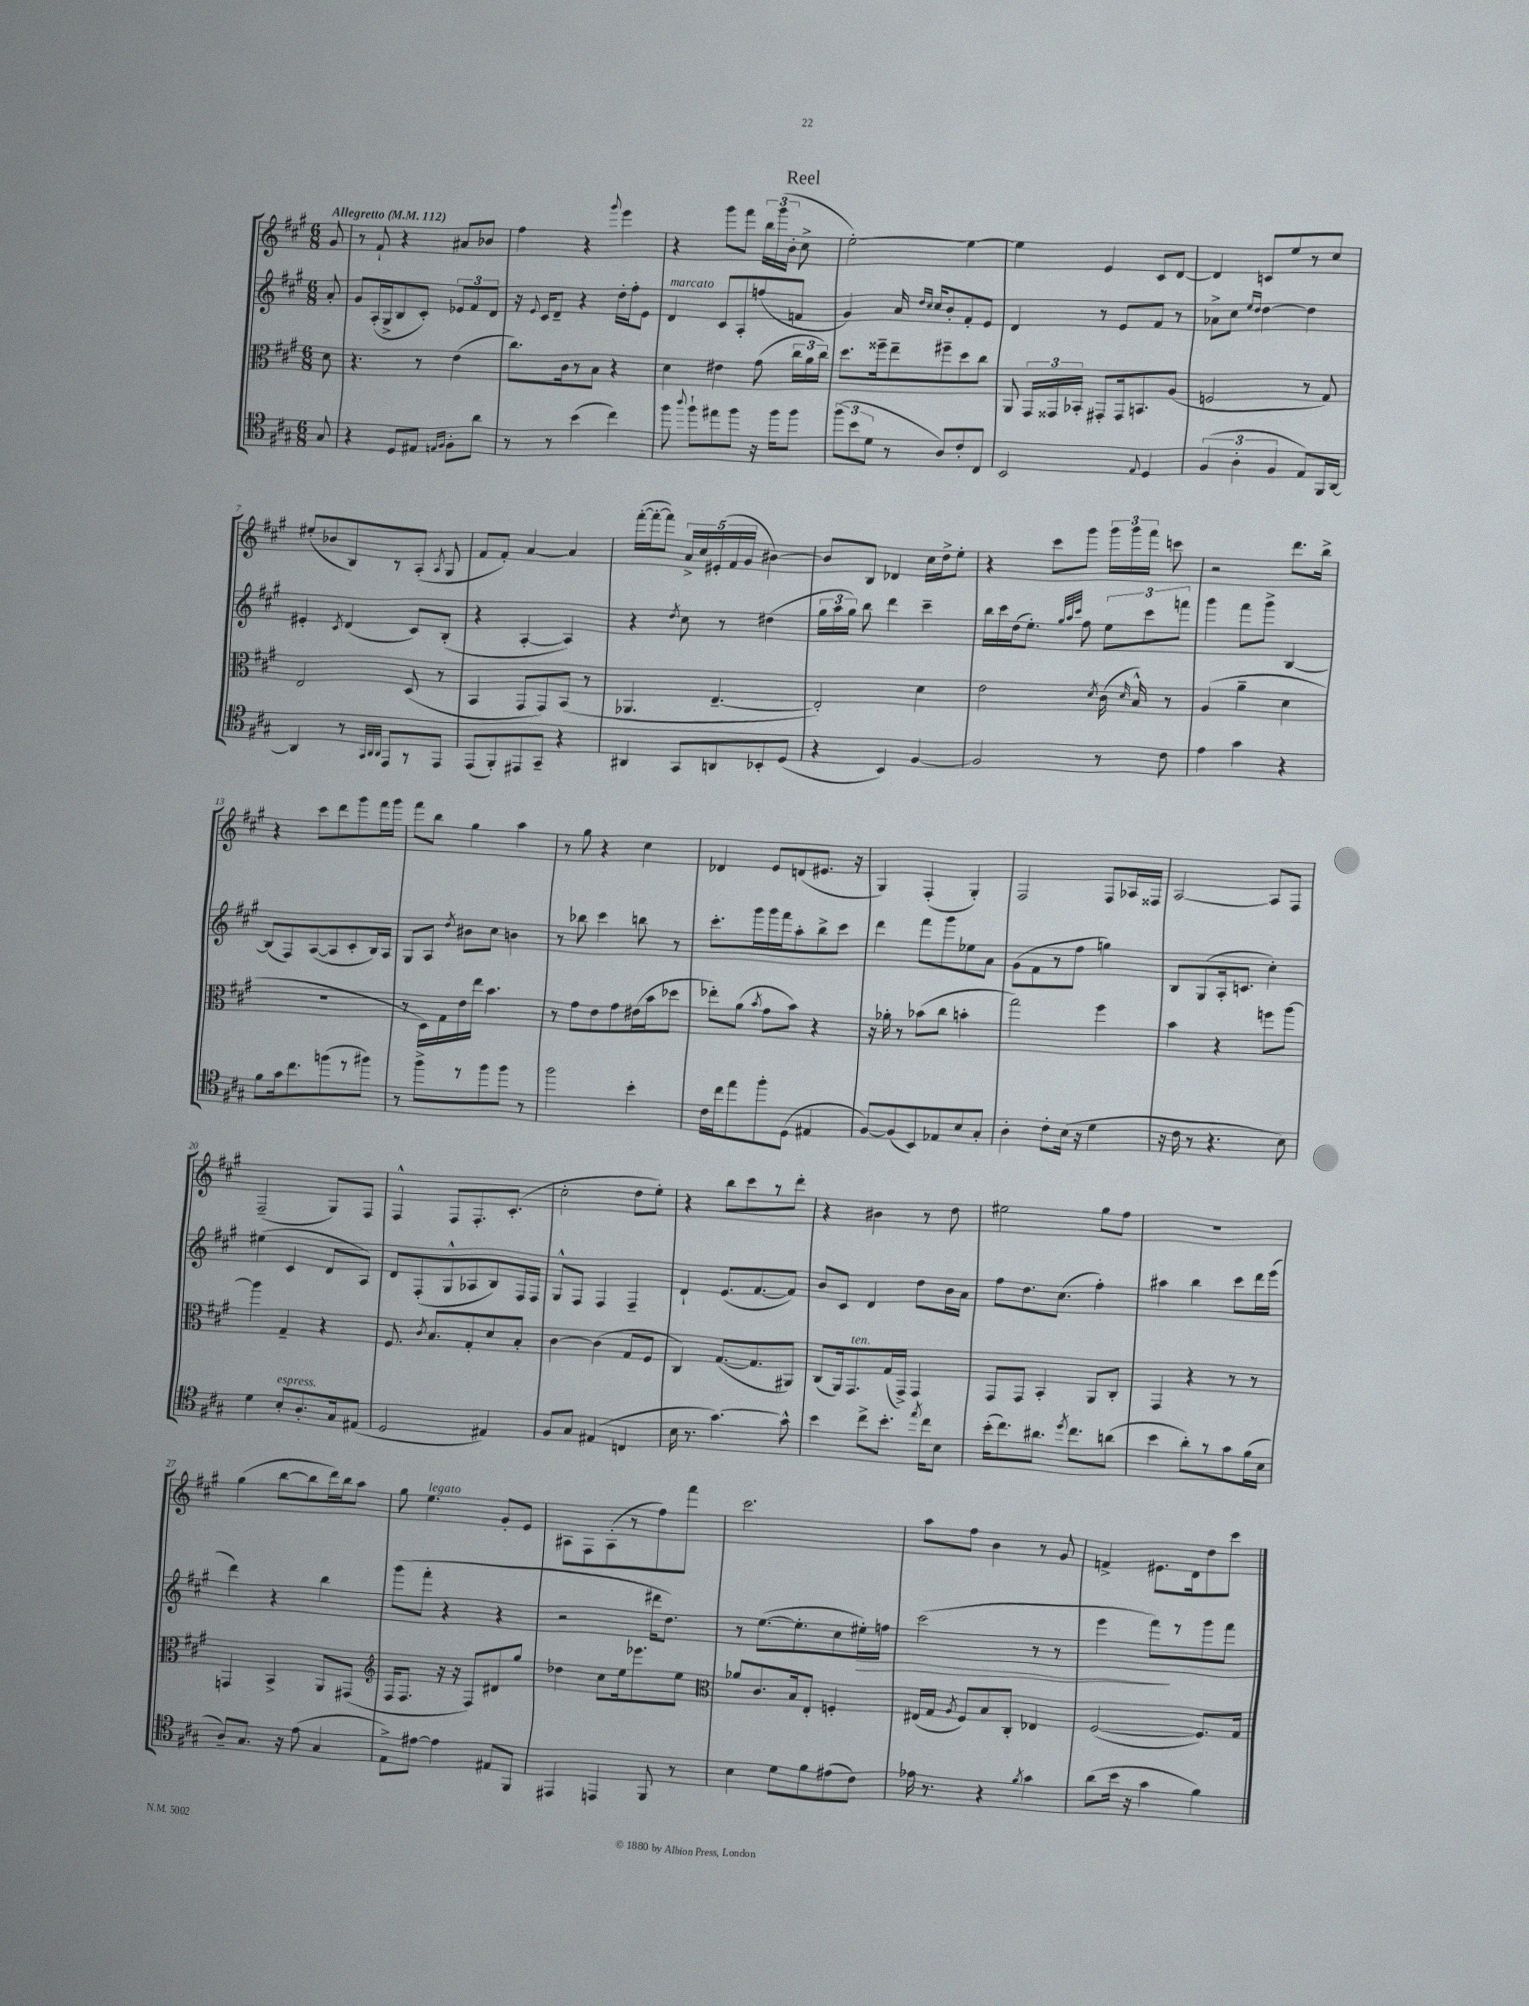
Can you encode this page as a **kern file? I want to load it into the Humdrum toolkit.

**kern	**kern	**kern	**kern
*staff4	*staff3	*staff2	*staff1
*clefC4	*clefC3	*clefG2	*clefG2
*k[f#c#g#]	*k[f#c#g#]	*k[f#c#g#]	*k[f#c#g#]
*M6/8	*M6/8	*M6/8	*M6/8
*MM112	*MM112	*MM112	*MM112
8G#/	8d\	8a'/	8g#/
=	=	=	=
4r	4.r	8g#/L	8r
.	.	(16A'/L	8f#`/
.	.	16G#^/J	.
8D/L	.	8B/	4r
8E#/J	8r	8c#'/J)	.
16qqE/LL	.	.	.
16qqF#/JJ	.	.	.
8F#'\L	(4e\	12e-/L	8a#/L
.	.	12f#/	.
8a\J	.	.	8b-/J
.	.	12d/J	.
=	=	=	=
8r	8.cc#\L)	16r	4ff#\
.	.	8qqe/	.
.	.	16c#/LK	.
8r	.	8d~/J	.
.	16c#\k	.	.
(4b\	8r	4r	4r
.	8B\J	.	.
.	.	.	8qqggg#/
4cc#\)	4r	16dd'\LL	4eee\
.	.	16ff#'\J	.
.	.	8e\J	.
=	=	=	=
8ff#\	4d\	4d/	4r
8qqaa/	.	.	.
8ff#`\L	.	.	.
8ee#\	4e#\	8c#/L	8ggg#\L
8ff#\J	.	8A'/	8fff#\J
16r	(8g#\	(8ff/	24bb\LL
.	.	.	(24ggg#\
16ff#\LK	.	.	.
.	.	.	24b'\JJ
8ff#\J	24cc#\LL	8f/J	8cc#^\
.	24a\	.	.
.	24cc#\JJ)	.	.
=	=	=	=
(12ff#\L	8.dd\L	4g#/)	[2ee'\)
12b\	.	.	.
12d\J	.	.	.
.	16ff##~\k	.	.
8r	8ee~\	16a/	.
.	.	16qqdd/LL	.
.	.	16qqcc#/JJ	.
.	.	16cc#/LK	.
8A/L)	8ff#~\	8b'/	.
8c#'/	8dd\	8f#'/	4ee\_
8C#/J	8cc#\J	8e/J	.
=	=	=	=
2BB/	8AA/	4d/	4ee\]
.	24GG#/LL	.	.
.	24GG##/	.	.
.	24BB-'/JJ	.	.
.	8GG#'/L	8r	4e/
.	16GG#/k	8e/L	.
.	8.BB/	.	.
8qqE/	.	.	.
4D/	.	8f#/J	8c#/L
.	(8A/J	8r	[8d/J
=	=	=	=
(6F#/	2F/	8a-^\L	4d/]
.	.	8cc#\J	.
6A'\	.	.	.
.	.	16qqee/LL	.
.	.	16qqdd/JJ	.
.	.	[4dd\	8c/L
6F#/	.	.	.
.	.	.	8ee/
8E/L)	8r	4dd\]	8r
16FF#/L	8G#/)	.	8cc#/J
[16AA/JJ	.	.	.
=	=	=	=
4AA/]	2E/	4e#'/	(8ee#'/L
.	.	.	8b-/
.	.	8qc#/	.
8r	.	(4d/	8B/)
32qqGG#/LLL	.	.	.
32qqAA/	.	.	.
32qqAA/JJJ	.	.	.
8EE/L	.	.	8r
8r	(8D/	8c#/L)	(8A'/J
.	.	.	8qA/
8EE/J	8r	(8B'/J	8G#/
=	=	=	=
(8EE/L	4BB/	4r	8f#/L
8FF#'/)	.	.	8f#'/J)
8EE#/	8GG#/L	[4A'/	[4a/
8GG#~/J	8GG#/)	.	.
4r	(8BB/J	4A/])	4a/]
.	8r	.	.
=	=	=	=
4AA#/	4.AA-/	4r	([16fff#'\LL
.	.	.	16fff#'\_J
.	.	.	8fff#\]J)
.	.	8qdd/	.
8GG#/L	.	8cc#\	20a^/LL
.	.	.	20cc#/
.	.	.	(20e#'/
8AA/	[4.E~/	8r	.
.	.	.	20f#/
.	.	.	20g#/JJ
8BB-'/	.	(4dd#\	[4b#\)
(8D/J	.	.	.
=	=	=	=
4r	2E'/])	24gg#\LL	8b#/]L
.	.	24aa\	.
.	.	24gg#\JJ)	.
.	.	8bb\	8B/J
4BB/)	.	4ddd\	4d-/
[4F#/	4d\	4ccc#~\	16cc#\LL
.	.	.	16dd^\J
.	.	.	8ee'\J
=	=	=	=
2F#/]	2e\	16bb\LL	4r
.	.	16ccc#\	.
.	.	(16dd\J	.
.	.	8.ee'\J)	.
.	.	.	8ccc#\L
.	.	32qqgg#/LLL	.
.	.	32qqaa/	.
.	.	32qqccc#/JJJ	.
.	.	8ff#\	8ggg#\J
.	8qd/	.	.
8r	(16c#\	12ee\L	24ggg#\LL
.	.	.	24ggg#\
.	16qqd/	.	.
.	16B^^/)	.	.
.	.	12ccc#\	24fff#\JJ
8c#\	8r	.	8ccc\
.	.	12fff\J	.
=	=	=	=
4e\	(4A/	4ggg#\	2r
4g#\	4a~\	8fff#\L	.
.	.	8ggg#^\J	.
4r	4d\	[4B/	8.ddd\L
.	.	.	16bb^\Jk
=	=	=	=
8f#\L	2.r	(8B/]L	4r
16g#\k	.	8F#/)	.
8.cc#\	.	.	.
.	.	([8A/	8ccc#\L
(8ff\	.	8A/]	8ddd\
8r	.	8c#'/	8ggg#\
8ff#\J)	.	16B/L)	16fff#\L
.	.	16A/JJ	16ggg#\JJ
=	=	=	=
8r	8r	8G#/L	8fff#\L
8ff#^\L	16D\LL)	8A/J	8bb\J
.	16G#\	.	.
.	.	8qdd/	.
8r	16e\	8b#\L	4gg#\
.	16ee\JJ	.	.
8ff#\	4.b\	8cc#\J	.
8ff#\J	.	4b\	4aa\
8r	.	.	.
=	=	=	=
2ff#\	8r	8r	8r
.	8g#\L	8bb-\	8gg#\
.	8e\	4ccc#\	4r
.	8g#\	.	.
4b'\	(16e#\L	8bb\	4cc#\
.	16b\J	.	.
.	8dd-\J	8r	.
=	=	=	=
16c#\LL	8ee-'\L)	8.ccc#'\L	4d-/
16cc#\J	.	.	.
8ee\	(8a\J	.	.
.	.	16ggg#\L	.
.	8qb/	.	.
8ff#'\	8g#\L	16ggg#\	8e/L
.	.	16fff#\J	.
(8D\J	8b\J)	8aa'\	(8d/
4E#/	4r	8bb^\	8.e#/J
.	.	8ccc#\J	.
.	.	.	16r
=	=	=	=
[8F#/L)	16r	4ddd\	4G#/)
.	16a-'\	.	.
(8F#/]	8r	.	.
8BB/)	(8b-\L	8fff#\L	(4F#'/
8E-/	8cc#\J	8ggg#\	.
8B/	4b'\	8ee-\	4G#'/)
8G#'/J	.	8a\J	.
=	=	=	=
4A'\	2gg#\)	(8g#\L	2F#/
.	.	8f#\	.
8c#'\L	.	8r	.
(16B\Jk	.	8ff#\J	.
16r	.	.	.
4d\	4ff#\	4gg\)	8F#/L
.	.	.	16A-/L
.	.	.	16F##/JJ
=	=	=	=
16r	4b\	8B/L	[2A/
16c#\	.	.	.
8r	.	(8G#/	.
4.r	4r	16A'/k	.
.	.	8.c/J	.
.	8ff\L	4cc#'\)	8A/]L
8B\)	[8aa\J	.	8F#/J
=	=	=	=
4d\	4aa\]	(4ee#\	(2F#~/
8B'/L	4G#~/	4c#/	.
8.A'/	.	.	.
.	4r	8d/L	8G#/L)
16G#/k	.	.	.
(8E#/J	.	8A/J)	8F#/J
=	=	=	=
2D/	8.F#/	8d/L	4F#^^/
.	.	(8F#'/	.
.	8qc#/	.	.
.	8.B/L	.	.
.	.	8G#^^/	8F#/L
.	8G#'/	8A-/	8.F#'/
4E#/)	8d/	8B/)	.
.	.	.	(8.c#'/J
.	8B'/J	16F#/L	.
.	.	16F#/JJ	.
=	=	=	=
8F#/L	[4c#\	8G#^^/L	2cc#'\
8G#/J	.	8F#/J	.
(4E#/	(4c#\]	4F#/	.
4C/	8G#/L	4F#~/	8dd\L
.	8F#/J	.	8ee'\J)
=	=	=	=
16B\	4C#/)	4d`/	4r
8.r	.	.	.
[4.g#\)	([8.G#/L	(8.e/L	8bb\L
.	.	.	8ccc#\
.	8.G#/]	[8.f#/	.
.	.	.	8r
8g#^^\]	8AA#/J)	8f#/]J)	8ddd'\J
=	=	=	=
4b\	(8C#/L	8b/L	4r
.	16AA/k)	8c#/J	.
.	8.GG#/	.	.
8cc#^\L	.	4d/	4b#\
8.b'\J	(16G#/L	.	.
.	16GG#^/JJ)	.	.
.	4GG#/	8dd\L	8r
8qee/	.	.	.
16cc#\LK	.	.	.
8B\J	.	16b\L	8dd\
.	.	16a\JJ	.
=	=	=	=
(16b'\LK	8GG#/L	8ff#\L	2ee#\
8.cc#\)	.	.	.
.	8GG#/J	8.dd\	.
8.a#\J	4BB'/	.	.
.	.	(8.cc#\J	.
8qdd/	.	.	.
8.cc#\L	.	.	.
.	8AA/L	4ff#'\)	8gg#\L
(8a\J	8C#'/J	.	8ff#\J
=	=	=	=
4b\	4GG#/	4aa#\	2.r
8a'\L)	4r	4bb\	.
8r	.	.	.
8g#\	8r	8ccc#\L	.
(16f#\L	8r	16ddd\L	.
16B\JJ	.	(16eee\JJ	.
=	=	=	=
8A~/L)	4GG/	4ddd\)	(4gg#\
8.G#/J	.	.	.
.	4BB^/	4r	[8bb\L
16r	.	.	.
(8e\	.	.	8bb\]
4G#/	8AA/L	4bb\	16ddd\L)
.	.	.	16bb\J
.	(8GG#/J	.	8aa\J
=	=	=	=
*	*clefG2	*	*
8E^\L)	16F#/LK	(8ggg#\L	8gg#\
.	8.F#/J	.	.
[8e#\J	.	8fff#'\J	4.ee\
4e#\]	16r	4r	.
.	16r	.	.
.	8F#/L)	.	.
8E#/L	8d#/	4r	8g#'/L
8FF#/J	8gg#/J	.	8e/J
=	=	=	=
4EE#/	4dd-\	2r	8A#\L
.	.	.	8F#\
4EE/	8cc#\L	.	(8A#'\
.	16ee\k	.	8r
.	8.eee-\	.	.
8FF#/	.	16ddd#\LK	8ff#\)
.	.	8.dd\J)	.
8r	8ee\J	.	8fff#\J
=	=	=	=
*	*clefC3	*	*
4B\	8a-/L	8r	2.ccc#\
.	8.c#/	([8.ee\L	.
8d\L	.	.	.
.	16B/k	8.ee'\]	.
8f#\	8E'/J	.	.
(8e#\	4F'/	8cc#\	.
8c#\J)	.	16ee#'\L)	.
.	.	16ff\JJ	.
=	=	=	=
16e-\	(16E#/LL	(2ccc#\	8aa\L
8.r	16G#/JJ	.	.
.	8qA/	.	.
.	8F#/L)	.	8ff#\J
4r	8B/	.	4b\
.	8C#'/J	.	.
8qf#/	.	.	.
4g#\	4E-/	8r	8r
.	.	8r	8g#/
=	=	=	=
(8a\L	([2F#/	4eee\	4f^/
16b\Jk	.	.	.
16r	.	.	.
4g#\	.	8fff#\L)	8.e#\L
.	.	8r	.
.	.	.	16d\k
4f#\)	8.F#/]L)	8ggg#\	8dd\
.	.	8fff#\J	8ccc#\J
.	16G#/Jk	.	.
==	==	==	==
*-	*-	*-	*-
